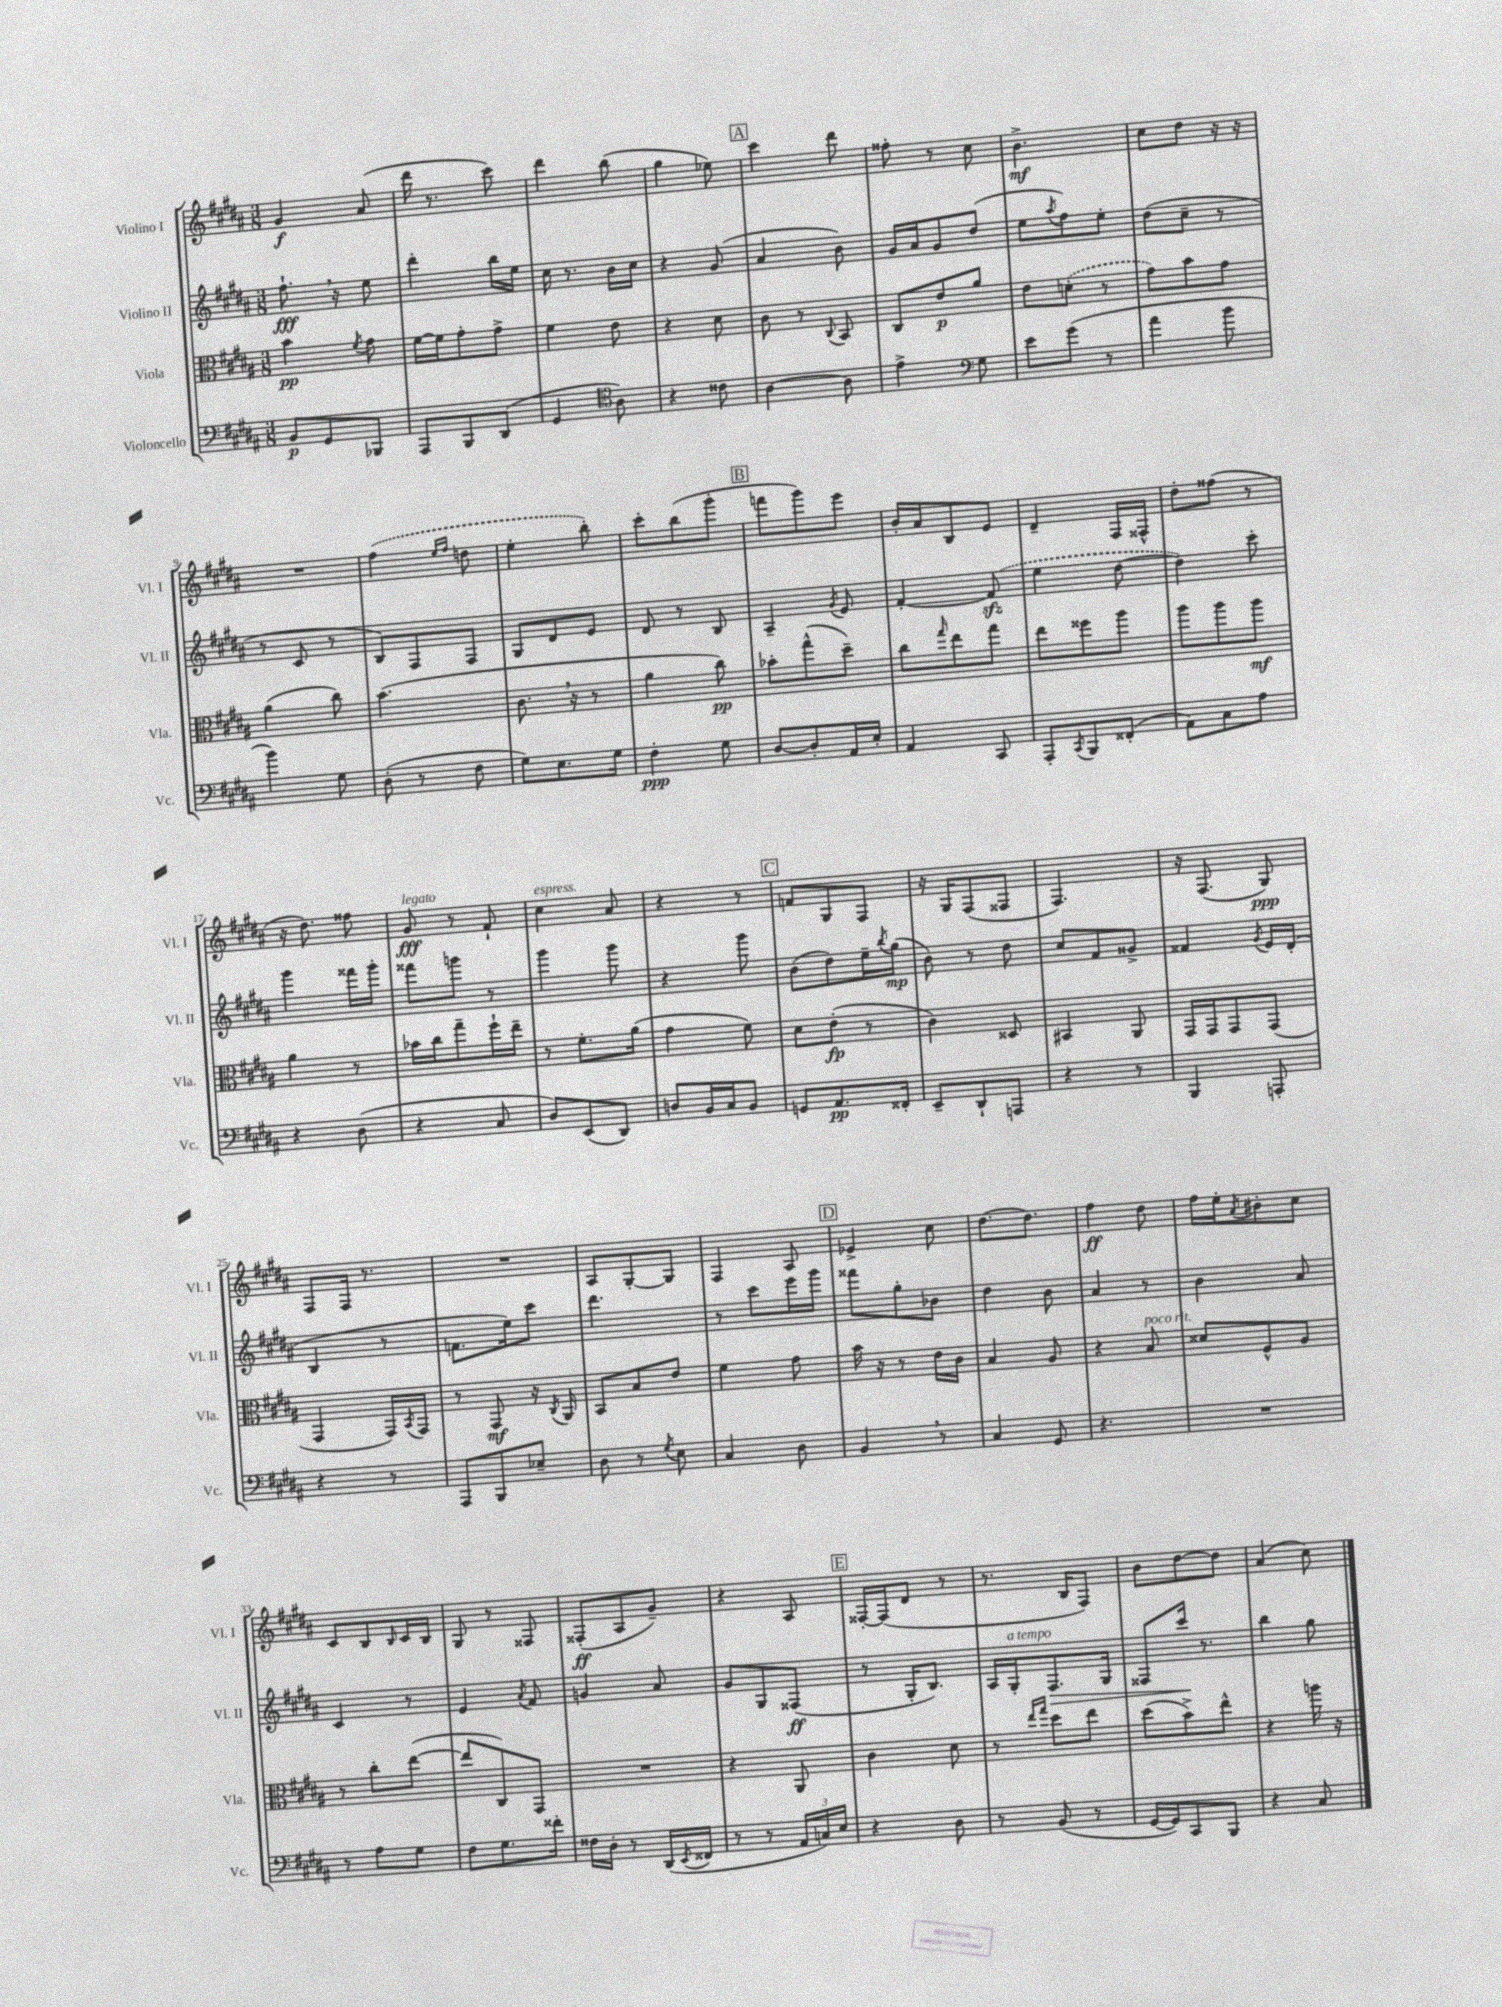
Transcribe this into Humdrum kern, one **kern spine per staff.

**kern	**dynam	**kern	**dynam	**kern	**dynam	**kern	**dynam
*part4	*part4	*part3	*part3	*part2	*part2	*part1	*part1
*staff4	*staff4	*staff3	*staff3	*staff2	*staff2	*staff1	*staff1
*I"Violoncello	*	*I"Viola	*	*I"Violino II	*	*I"Violino I	*
*I'Vc.	*	*I'Vla.	*	*I'Vl. II	*	*I'Vl. I	*
*clefF4	*	*clefC3	*	*clefG2	*	*clefG2	*
*k[f#c#g#d#a#]	*	*k[f#c#g#d#a#]	*	*k[f#c#g#d#a#]	*	*k[f#c#g#d#a#]	*
*M3/8	*	*M3/8	*	*M3/8	*	*M3/8	*
=1	=1	=1	=1	=1	=1	=1	=1
8BB/L	p	4b\	pp	8.ff#`,\	fff	4g#/	f
8GG#/	.	.	.	.	.	.	.
.	.	.	.	16r	.	.	.
.	.	8qf#/	.	.	.	.	.
8BBB-X/J	.	8g#\	.	8ee\	.	(8a#/	.
=2	=2	=2	=2	=2	=2	=2	=2
8AAA#/L	.	[16f#\LL	.	4ddd#'\	.	16ddd#\	.
.	.	16f#\J]	.	.	.	8.r	.
8BBB/	.	8g#'\	.	.	.	.	.
(8DD#/J	.	8g#^\J	.	16bb\LL	.	8ccc#\)	.
.	.	.	.	16ee\JJ	.	.	.
=3	=3	=3	=3	=3	=3	=3	=3
4GG#/	.	4f#\	.	16cc#\	.	4ddd#\	.
.	.	.	.	8.r	.	.	.
*clefC4	*	*	*	*	*	*	*
8A#\)	.	8e\	.	16b\LL	.	(8bb\	.
.	.	.	.	16cc#\JJ	.	.	.
=4	=4	=4	=4	=4	=4	=4	=4
4r	.	4r	.	4r	.	4gg#\	.
8c##X\	.	8d#\	.	(8g#/	.	8ee-X\)	.
!!LO:REH:place=s1:t=A
=5	=5	=5	=5	=5	=5	=5	=5
[4A#\	.	8c#\	.	4a#/	.	4ccc#\	.
.	.	8r	.	.	.	.	.
.	.	8qqC#/	.	.	.	.	.
8A#\]	.	8BB/	.	8b\)	.	8ddd#\	.
=6	=6	=6	=6	=6	=6	=6	=6
4e^\	.	8C#/L	.	16g#/LL	.	8ff##X'\	.
.	.	.	.	16a#/J	.	.	.
.	.	8e/	p	8g#/	.	8r	.
*clefF4	*	*	*	*	*	*	*
8G#\	.	8a#/J	.	(8dd#/J	.	8cc#\	.
=7	=7	=7	=7	=7	=7	=7	=7
8e\L	.	8e\L	.	8ee\L	.	4.b^\	mf
.	.	.	.	8qaa#/	.	.	.
(8g#\J	.	(8dn'\J	.	8ff#\)	.	.	.
8r	.	8r	.	8ee'\J	.	.	.
=8	=8	=8	=8	=8	=8	=8	=8
4a#\	.	8g#\L)	.	(8dd#\L	.	8cc#\L	.
.	.	8b\	.	8cc#~\J	.	8dd#\J	.
8b\	.	8g#\J	.	8r	.	16r	.
.	.	.	.	.	.	16r	.
!!LO:LB:g=z
=9	=9	=9	=9	=9	=9	=9	=9
4b\)	.	(4a#\	.	8r	.	4.r	.
.	.	.	.	8c#/	.	.	.
8G#\	.	8cc#\)	.	8r	.	.	.
=10	=10	=10	=10	=10	=10	=10	=10
(8D#'\	.	(4.b\	.	8B/L)	.	(4ff#\	.
8r	.	.	.	8F#/	.	.	.
.	.	.	.	.	.	16qqee/LL	.
.	.	.	.	.	.	16qqff#/JJ	.
8F#\	.	.	.	8F#/J	.	8ddn\	.
=11	=11	=11	=11	=11	=11	=11	=11
8G#\L)	.	8.c#,\	.	8G#/L	.	4ee'\	.
8.E\	.	.	.	8d#/	.	.	.
.	.	16r	.	.	.	.	.
.	.	8r	.	8e/J	.	8bb'\)	.
16G#\Jk	.	.	.	.	.	.	.
=12	=12	=12	=12	=12	=12	=12	=12
4F#'\	ppp	4a#\	.	8d#/	.	8ccc#'\L	.
.	.	.	.	8r	.	(8bb\	.
8G#\	.	8cc#\)	pp	8B/	.	8ggg#'\J	.
!!LO:REH:place=s1:t=B
=13	=13	=13	=13	=13	=13	=13	=13
[8D#/L	.	8b-X'\L	.	4A#~/	.	8fffn\L	.
8D#'/]	.	(8gg#^^\	.	.	.	8ggg#\)	.
.	.	.	.	8qg#/	.	.	.
16AA#/L	.	8dd#~\J)	.	8e/	.	8eee\J	.
16E'/JJ	.	.	.	.	.	.	.
=14	=14	=14	=14	=14	=14	=14	=14
4AA#/	.	8cc#\L	.	[4f#'/	.	16b'/LL	.
.	.	.	.	.	.	16a#/J	.
.	.	16qqgg#/	.	.	.	.	.
.	.	8ee\	.	.	.	8B/	.
8CC#/	.	8gg#\J	.	(8f#zz/]	.	8e/J	.
=15	=15	=15	=15	=15	=15	=15	=15
8AAA#'/L	.	8ee\L	.	4ee\	.	4d#~/	.
8qCC#/	.	.	.	.	.	.	.
8BBB/	.	8ff##X\	.	.	.	.	.
(8FF##X'/J	.	8aa#\J	.	[8dd#\	.	16F#/LL	.
.	.	.	.	.	.	16F##X^^/JJ	.
=16	=16	=16	=16	=16	=16	=16	=16
8AA#\L)	.	8aa#\L	.	4dd#\])	.	8dd#'\L	.
8C#\	.	8aa#\	.	.	.	(8ff##X\J	.
8A#\J	.	8aa#\J	mf	8ccc#'\	.	8r	.
!!LO:LB:g=z
=17	=17	=17	=17	=17	=17	=17	=17
4r	.	4a#\	.	4ggg#\	.	16r	.
.	.	.	.	.	.	8.dd#\)	.
(8D#\	.	8r	.	16fff##X\LL	.	8ff##X\	.
.	.	.	.	16ggg#'\JJ	.	.	.
=18	=18	=18	=18	=18	=18	=18	=18
!	!	!	!	!	!	!LO:TX:a:i:t=legato	!
4r	.	16b-X\LL	.	8fff##X\L	.	8g#/	fff
.	.	16cc#\J	.	.	.	.	.
.	.	8gg#~\	.	8gggn\J	.	8r	.
8C#/	.	16ff#`\L	.	8r	.	8f#`/	.
.	.	16ee~\JJ	.	.	.	.	.
=19	=19	=19	=19	=19	=19	=19	=19
!	!	!	!	!	!	!LO:TX:a:i:t=espress.	!
8D#/L)	.	8r	.	4ggg#\	.	4cc#\	.
(8EE/	.	8.f#'\L	.	.	.	.	.
8DD#/J)	.	.	.	8ggg#\	.	8a#/	.
.	.	(16a#\Jk	.	.	.	.	.
=20	=20	=20	=20	=20	=20	=20	=20
8Dn/L	.	4g#\	.	4r	.	4r	.
16BB/L	.	.	.	.	.	.	.
16C#/J	.	.	.	.	.	.	.
8BB/J	.	8f#\)	.	8ggg#\	.	8r	.
!!LO:REH:place=s1:t=C
=21	=21	=21	=21	=21	=21	=21	=21
8GGn/L	.	8d#\L	.	(8b\L	.	8fn/L	.
8.AA#/	pp	(8e'\J	fp	8dd#\)	.	8G#/	.
.	.	8r	.	16ee~\L	.	8F#/J	.
.	.	.	.	8qbb/	.	.	.
16FF##X'/Jk	.	.	.	(16gg#\JJ	mp	.	.
=22	=22	=22	=22	=22	=22	=22	=22
8EE~/L	.	4c#\)	.	8b\)	.	16r	.
.	.	.	.	.	.	16G#/KL	.
8DD#`/	.	.	.	8r	.	(8F#/	.
8AAAn/J	.	8D##X/	.	8dd#\	.	8F##X/J	.
=23	=23	=23	=23	=23	=23	=23	=23
4r	.	4BB#X/	.	8cc#/L	.	4.F#/)	.
.	.	.	.	8f#/	.	.	.
8r	.	8AA#/	.	8g##X^/J	.	.	.
=24	=24	=24	=24	=24	=24	=24	=24
4BBB/	.	16GG#/LL	.	4f##X/	.	16r	.
.	.	16GG#/J	.	.	.	(8.F#/	.
.	.	8GG#/	.	.	.	.	.
.	.	.	.	8qg#/	.	.	.
8AAAn'/	.	(8GG#/J	.	16e/LL	.	8G#/)	ppp
.	.	.	.	(16d#'/JJ	.	.	.
!!LO:LB:g=z
=25	=25	=25	=25	=25	=25	=25	=25
4r	.	4GG#/	.	4B/	.	8F#/L	.
.	.	.	.	.	.	16F#/Jk	.
.	.	.	.	.	.	8.r	.
8r	.	16GG#/LL)	.	8r	.	.	.
.	.	8qBB/	.	.	.	.	.
.	.	16GG#/JJ	.	.	.	.	.
=26	=26	=26	=26	=26	=26	=26	=26
8AAA#/L	.	8r	.	8.fn\L	.	4.r	.
8BBB/	.	8GG#/	mf	.	.	.	.
.	.	.	.	16ee\k)	.	.	.
8E-X~/J	.	16r	.	8ccc#\J	.	.	.
.	.	8qC#/	.	.	.	.	.
.	.	16AA#/	.	.	.	.	.
=27	=27	=27	=27	=27	=27	=27	=27
8D#\	.	8BB/L	.	4.ddd#\	.	8A#/L	.
8r	.	8B/	.	.	.	[8G#'/	.
8qG#/	.	.	.	.	.	.	.
8E\	.	8e/J	.	.	.	8G#/J]	.
=28	=28	=28	=28	=28	=28	=28	=28
4C#/	.	4f#\	.	8r	.	4F#/	.
.	.	.	.	8ccc#\L	.	.	.
8D#\	.	8g#\	.	16eee\L	.	8A#/	.
.	.	.	.	16ggg#\JJ	.	.	.
!!LO:REH:place=s1:t=D
=29	=29	=29	=29	=29	=29	=29	=29
4BB,/	.	16b\	.	8fff##X\L	.	4e-X^/	.
.	.	16r	.	.	.	.	.
.	.	8r	.	8gg#'\	.	.	.
8r	.	16e\LL	.	8b-X\J	.	8cc#\	.
.	.	16c#\JJ	.	.	.	.	.
=30	=30	=30	=30	=30	=30	=30	=30
4C#/	.	4B/	.	4dd#\	.	[8.dd#\L	.
.	.	.	.	.	.	8.dd#\J]	.
8GG#/	.	8A#/	.	8b\	.	.	.
=31	=31	=31	=31	=31	=31	=31	=31
4.r	.	4r	.	4a#/	.	4ff#\	ff
!	!	!LO:TX:a:i:t=poco rit.	!	!	!	!	!
.	.	8B/	.	8r	.	8dd#\	.
=32	=32	=32	=32	=32	=32	=32	=32
4.r	.	8d##X/L	.	4b\	.	16ff#\LL	.
.	.	.	.	.	.	16ee'\J	.
.	.	.	.	.	.	8qa#/	.
.	.	8F#^^/	.	.	.	8b#X'\	.
.	.	8A#/J	.	8a#/	.	8cc#\J	.
!!LO:LB:g=z
=33	=33	=33	=33	=33	=33	=33	=33
8r	.	8r	.	4c#/	.	8c#/L	.
8A#\L	.	8cc#'\L	.	.	.	8B/	.
.	.	.	.	.	.	16qqB/	.
8G#\J	.	([8ee\J	.	8r	.	16c#/L	.
.	.	.	.	.	.	16B/JJ	.
=34	=34	=34	=34	=34	=34	=34	=34
8F#\L	.	8ee/L]	.	4e/	.	8G#/	.
8.G#\	.	8C#/)	.	.	.	8r	.
.	.	.	.	8qa#/	.	.	.
.	.	8GG#/J	.	8f#/	.	8F##X/	.
16f##X'\Jk	.	.	.	.	.	.	.
=35	=35	=35	=35	=35	=35	=35	=35
16F##X\LL	.	4.r	.	4gn/	.	(8F##X'/L	ff
16D#'\JJ	.	.	.	.	.	.	.
8r	.	.	.	.	.	8A#/	.
(16DD#/LL	.	.	.	8a#/	.	8g#~/J)	.
8qEE/	.	.	.	.	.	.	.
16FF##X/JJ	.	.	.	.	.	.	.
=36	=36	=36	=36	=36	=36	=36	=36
8r	.	4r	.	8g#/L	.	4r	.
8r	.	.	.	8G#/	.	.	.
24AA#/LL	.	8AA#/	.	(8F##X/J	ff	8A#/	.
24Cn/)	.	.	.	.	.	.	.
24E/JJ	.	.	.	.	.	.	.
!!LO:REH:place=s1:t=E
=37	=37	=37	=37	=37	=37	=37	=37
4r	.	4c#\	.	8r	.	[16F##X'/LL	.
.	.	.	.	.	.	(16F##/J]	.
.	.	.	.	16G#'/KL	.	8d#/J	.
.	.	.	.	8.B/J)	.	.	.
8D#\	.	8d#\	.	.	.	8r	.
=38	=38	=38	=38	=38	=38	=38	=38
8r	.	8r	.	16A#/LL	.	8.r	.
!	!	!	!	!LO:TX:a:i:t=a tempo	!	!	!
.	.	.	.	16G#'/J	.	.	.
.	.	16qqee/LL	.	.	.	.	.
.	.	16qqgg#/JJ	.	.	.	.	.
!	!	!	!	!	!LO:HP:b	!	!
(8BB/	.	8dd#\L	.	8.F#/	>	.	.
.	.	.	.	.	.	16B/KL	.
8r	.	8ee\J	.	.	.	8F#/J)	.
.	.	.	.	16G#/Jk	.	.	.
=39	=39	=39	=39	=39	=39	=39	=39
[16GG#/LL	.	(8dd#\L	.	8F##X/L	.	8b\L	.
16GG#/J])	.	.	.	.	.	.	.
8CC#/	.	8b^\)	.	16ccc#/Jk	.	[8dd#\	.
.	.	.	.	8.r	]	.	.
8BBB/J	.	8ee^^\J	.	.	.	8dd#\J]	.
=40	=40	=40	=40	=40	=40	=40	=40
4r	.	4r	.	4bb\	.	(4a#/	.
8C#/	.	16aan\	.	8gg#\	.	8cc#\)	.
.	.	16r	.	.	.	.	.
==	==	==	==	==	==	==	==
*-	*-	*-	*-	*-	*-	*-	*-
